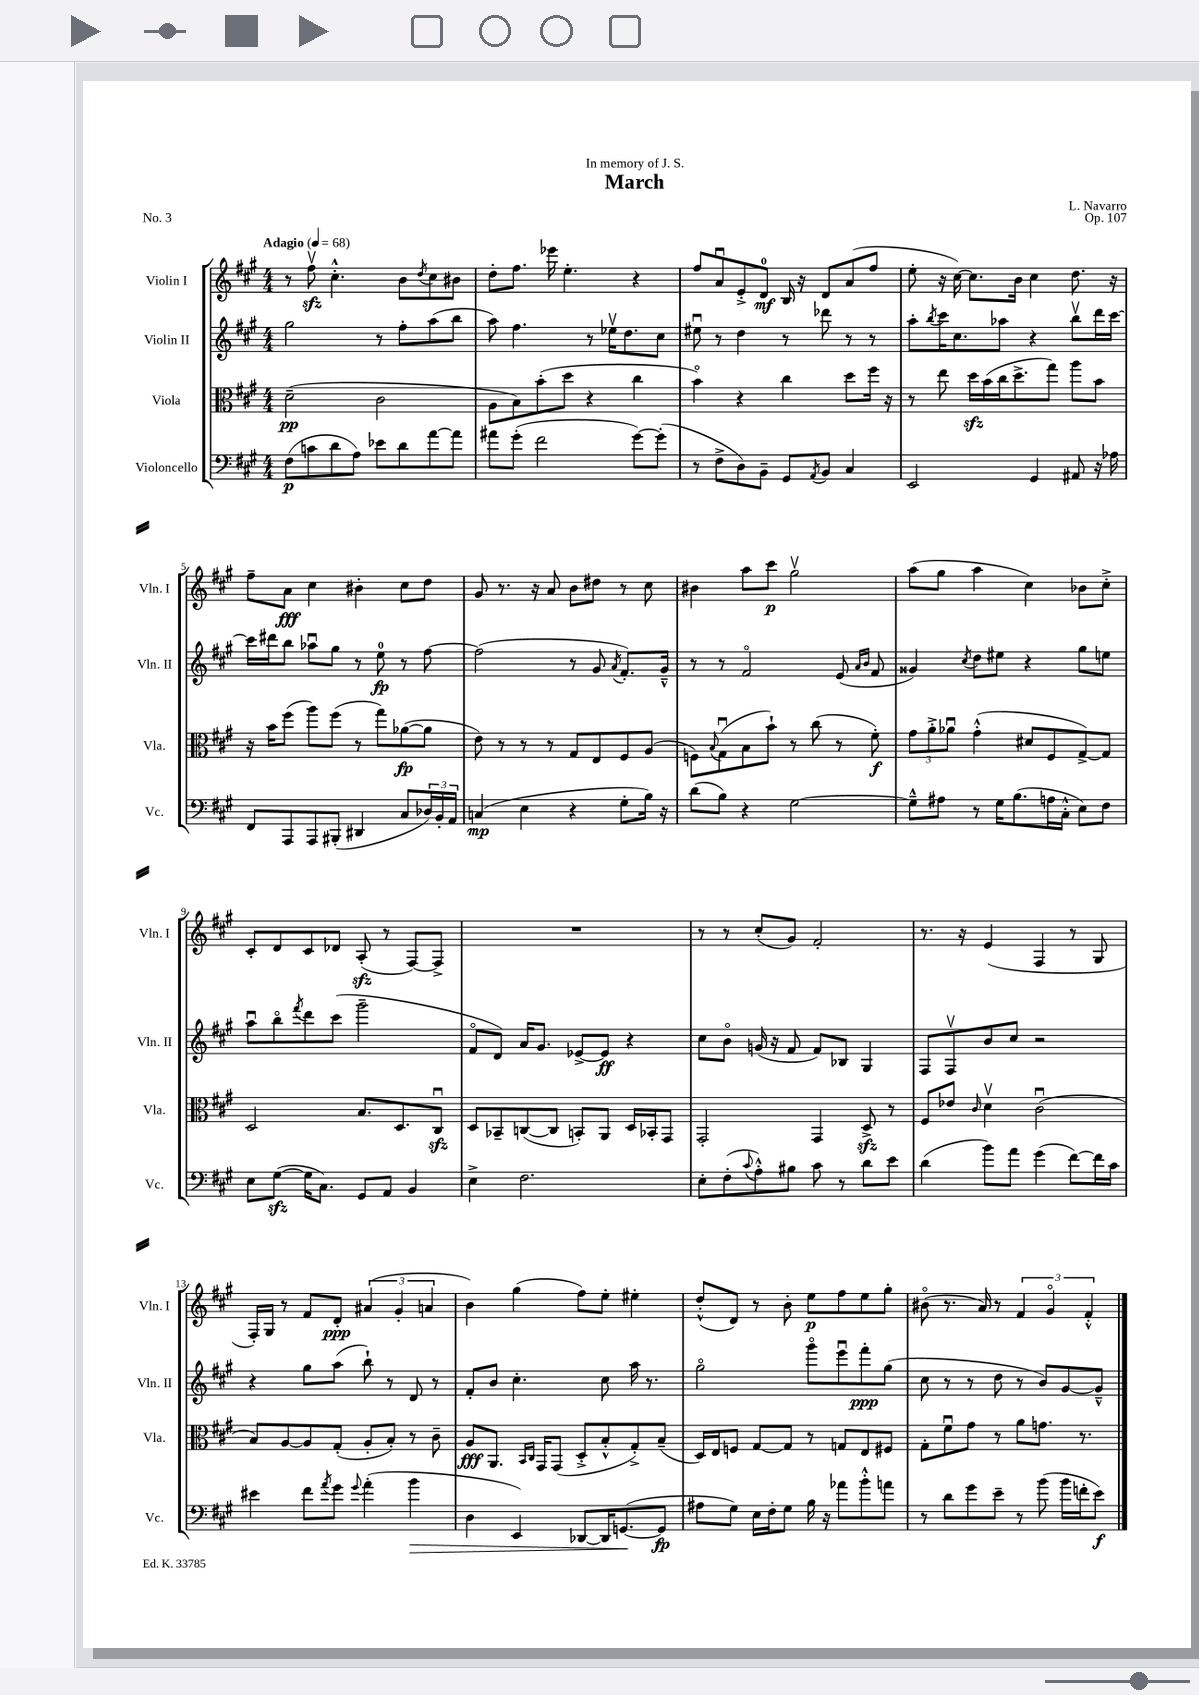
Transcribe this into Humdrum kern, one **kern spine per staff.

**kern	**dynam	**kern	**dynam	**kern	**dynam	**kern	**dynam
*part4	*part4	*part3	*part3	*part2	*part2	*part1	*part1
*staff4	*staff4	*staff3	*staff3	*staff2	*staff2	*staff1	*staff1
*I"Violoncello	*	*I"Viola	*	*I"Violin II	*	*I"Violin I	*
*I'Vc.	*	*I'Vla.	*	*I'Vln. II	*	*I'Vln. I	*
*clefF4	*	*clefC3	*	*clefG2	*	*clefG2	*
*k[f#c#g#]	*	*k[f#c#g#]	*	*k[f#c#g#]	*	*k[f#c#g#]	*
*M4/4	*	*M4/4	*	*M4/4	*	*M4/4	*
*MM68	*	*MM68	*	*MM68	*	*MM68	*
=1	=1	=1	=1	=1	=1	=1	=1
!	!	!	!	!	!	!LO:TX:a:B:t=Adagio	!
(8F#\L	p	(2d~\	pp	2gg#\	.	8r	.
8cn\	.	.	.	.	.	8ff#zzv\	.
8d\	.	.	.	.	.	4.cc#'^^\	.
8A\J)	.	.	.	.	.	.	.
8e-X\L	.	2c#\	.	8r	.	.	.
8d\	.	.	.	8ff#'\L	.	8b\L	.
.	.	.	.	.	.	8qdd/	.
[8a\	.	.	.	(8aa\	.	8cc#\	.
8a\J]	.	.	.	8bb\J	.	8b#X\J	.
=2	=2	=2	=2	=2	=2	=2	=2
8a#X\L	.	8A\L	.	8aa\)	.	8dd'\L	.
(8g#'\J	.	8B\)	.	4.ff#\	.	8.ff#\J	.
2f#\	.	(8b'\	.	.	.	.	.
.	.	.	.	.	.	16eee-X\	.
.	.	8dd\J	.	.	.	4.ee'\	.
.	.	4r	.	8r	.	.	.
.	.	.	.	16ee-Xv\KL	.	.	.
.	.	.	.	8.dd\	.	.	.
[8g#\L)	.	4cc#\	.	.	.	4r	.
(8g#'\J]	.	.	.	8cc#\J	.	.	.
=3	=3	=3	=3	=3	=3	=3	=3
8r	.	4b\)	.	8ee#Xu\	.	8ff#/L	.
8F#^\L	.	.	.	8r	.	8au/	.
8D\)	.	4r	.	4dd\	.	8e'^/	.
8BB~\J	.	.	.	.	.	8d/J	mf
8GG#/L	.	4cc#\	.	8r	.	16B/	.
.	.	.	.	.	.	16r	.
8qAA/	.	.	.	.	.	.	.
8BB/J	.	.	.	8ddd-X\	.	8d/L	.
4C#/	.	8dd\L	.	8r	.	(8a/	.
.	.	16ff#\Jk	.	8r	.	8ff#/J	.
.	.	16r	.	.	.	.	.
=4	=4	=4	=4	=4	=4	=4	=4
2EE/	.	8r	.	8aa'\L	.	8ee'\	.
.	.	.	.	8qbb/	.	.	.
.	.	8ee\	.	16ccc#\K	.	16r	.
.	.	.	.	8.cc#\	.	[16cc#\)	.
.	.	16ddzz\LL	.	.	.	8.cc#\L]	.
.	.	(16b\	.	.	.	.	.
.	.	16cc#\J	.	8aa-X\J	.	.	.
.	.	8.dd^\	.	.	.	16b\Jk	.
4GG#/	.	.	.	4r	.	4cc#\	.
.	.	8gg#\J)	.	.	.	.	.
8AA#X/	.	8aa\L	.	8bbv\L	.	8.dd\	.
16r	.	8b\J	.	16ddd\L	.	.	.
16A-X\	.	.	.	[16ccc#\JJ	.	16r	.
!!LO:LB:g=z
=5	=5	=5	=5	=5	=5	=5	=5
8FF#/L	.	16r	.	16ccc#\LL]	.	8ff#~\L	.
.	.	16b\KL	.	16ddd#X\J	.	.	.
8AAA/	.	(8ff#\J	.	8bb\J	.	8a\J	fff
8AAA/	.	8aa\L)	.	8aa-Xu\L	.	4cc#\	.
(8BBB#X'/J	.	(8ff#\J	.	8gg#\J	.	.	.
4DD#X/	.	8r	.	8r	.	4b#X'\	.
.	.	8gg#\L)	.	8ee\	fp	.	.
8C#/L	.	([8a-X\	fp	8r	.	8cc#\L	.
24D-X/L)	.	8a-\J]	.	[8ff#\	.	8dd\J	.
24BB'/	.	.	.	.	.	.	.
24AA/JJ	.	.	.	.	.	.	.
=6	=6	=6	=6	=6	=6	=6	=6
(4Cn/	mp	8e\)	.	(2ff#\]	.	8g#/	.
.	.	8r	.	.	.	8.r	.
4E\	.	8r	.	.	.	.	.
.	.	.	.	.	.	16r	.
.	.	8r	.	.	.	8a/	.
4r	.	8G#/L	.	8r	.	8b\L	.
.	.	8E/	.	8g#/	.	8dd#X\J	.
.	.	.	.	8qa/	.	.	.
8G#'\L	.	8F#/	.	8.f#'/L)	.	8r	.
16B\Jk)	.	(8A/J	.	.	.	8cc#\	.
16r	.	.	.	16g#~^^/Jk	.	.	.
=7	=7	=7	=7	=7	=7	=7	=7
(8d\L	.	8Fn\L)	.	8r	.	4b#X\	.
.	.	8qqB/	.	.	.	.	.
8B\J)	.	(8G#u\	.	8r	.	.	.
4r	.	8B\	.	2f#/	.	8aa\L	.
.	.	8b`\J)	.	.	.	8ccc#\J	p
[2G#\	.	8r	.	.	.	2gg#v\	.
.	.	(8cc#\	.	.	.	.	.
.	.	8r	.	(8e/	.	.	.
.	.	.	.	16qqa/LL	.	.	.
.	.	.	.	16qqb/JJ	.	.	.
.	.	8f#'\)	f	8f#/	.	.	.
=8	=8	=8	=8	=8	=8	=8	=8
8G#~^^\L]	.	12g#\L	.	4g##X/)	.	(8aa\L	.
.	.	12a'^\	.	.	.	.	.
8A#X\J	.	.	.	.	.	8gg#\J	.
.	.	12a-Xu\J	.	.	.	.	.
.	.	.	.	8qcc#/	.	.	.
8r	.	(4g#'^^\	.	8dd\L	.	4aa\	.
16G#\KL	.	.	.	8ee#X\J	.	.	.
(8.B\	.	.	.	.	.	.	.
.	.	8d#X/L	.	4r	.	4cc#\)	.
16An\L	.	8F#/	.	.	.	.	.
16C#'^^\JJ	.	.	.	.	.	.	.
8E\L)	.	[8G#^/)	.	8gg#\L	.	8b-X\L	.
8F#\J	.	8G#/J]	.	8een\J	.	8cc#'^\J	.
!!LO:LB:g=z
=9	=9	=9	=9	=9	=9	=9	=9
8E\L	.	2D/	.	8aau\L	.	8c#'/L	.
([8G#zz\J	.	.	.	8bb\	.	8d/	.
.	.	.	.	8qfff#/	.	.	.
16G#\KL]	.	.	.	8ddd\	.	8c#/	.
8.C#\J)	.	.	.	.	.	.	.
.	.	.	.	(8ccc#\J	.	8d-X/J	.
8GG#/L	.	8.B/L	.	2ggg#~\	.	(8Azz'/	.
8AA/J	.	.	.	.	.	8r	.
.	.	8.D/	.	.	.	.	.
4BB/	.	.	.	.	.	[8F#/L)	.
.	.	8C#zzu/J	.	.	.	8F#^/J]	.
=10	=10	=10	=10	=10	=10	=10	=10
4E^\	.	8D/L	.	8f#/L	.	1r	.
.	.	8BB-X~/	.	8d/J)	.	.	.
2.F#\	.	([8Cn/	.	16a/KL	.	.	.
.	.	.	.	8.g#/J	.	.	.
.	.	8C/J]	.	.	.	.	.
.	.	8BBn'/L)	.	[8e-X^/L	.	.	.
.	.	8AA/J	.	8e-/J]	ff	.	.
.	.	16D/LL	.	4r	.	.	.
.	.	16BB-X'/J	.	.	.	.	.
.	.	8GG#/J	.	.	.	.	.
=11	=11	=11	=11	=11	=11	=11	=11
8E'\L	.	2GG#'/	.	8cc#\L	.	8r	.
(8F#'\	.	.	.	8b\J	.	8r	.
8qqc#/	.	.	.	.	.	.	.
8A'^^\)	.	.	.	(16gn/	.	(8cc#'/L	.
.	.	.	.	16r	.	.	.
8B#X\J	.	.	.	8f#/	.	8g#/J)	.
8c#\	.	4GG#/	.	8f#/L)	.	2f#'/	.
8r	.	.	.	8B-X/J	.	.	.
8d\L	.	8Dzz^/	.	4G#/	.	.	.
8e\J	.	8r	.	.	.	.	.
=12	=12	=12	=12	=12	=12	=12	=12
(4d\	.	8F#/L	.	8F#/L	.	8.r	.
.	.	8e-X/J	.	8F#v/	.	.	.
.	.	.	.	.	.	16r	.
.	.	16qqc#/	.	.	.	.	.
8b\L)	.	4dv\	.	8b/	.	(4e/	.
8a\J	.	.	.	8cc#/J	.	.	.
(4g#\	.	(2c#u\	.	2r	.	4F#/	.
[8f#\L)	.	.	.	.	.	8r	.
16f#\L]	.	.	.	.	.	8G#/	.
16c#\JJ	.	.	.	.	.	.	.
!!LO:LB:g=z
=13	=13	=13	=13	=13	=13	=13	=13
4e#X\	.	8B/L)	.	4r	.	16F#'/LL)	.
.	.	.	.	.	.	16G#/JJ	.
.	.	[8A/	.	.	.	8r	.
8f#\L	.	8A/]	.	8gg#\L	.	8f#/L	.
8qa/	.	.	.	.	.	.	.
8g#\J	.	(8G#'/J	.	(8aa\J	.	8d'/J	ppp
8qqg#/	.	.	.	.	.	.	.
(4a'\	.	8A'/L	.	8bb`\)	.	(6a#X/	.
.	.	8B'/J)	.	8r	.	.	.
.	.	.	.	.	.	6g#'/	.
!	!LO:HP:b	!	!	!	!	!	!
4b\	>	8r	.	8d/	.	.	.
.	.	.	.	.	.	6an/	.
.	.	8c#~\	.	8r	.	.	.
=14	=14	=14	=14	=14	=14	=14	=14
4D\	.	8A/L	fff	8f#'/L	.	4b\)	.
.	.	8.AA/J	.	8b/J	.	.	.
4EE/)	.	.	.	4.cc#'\	.	(4gg#\	.
.	.	16qqBB/LL	.	.	.	.	.
.	.	16qqC#/JJ	.	.	.	.	.
.	.	16GG#/KL	.	.	.	.	.
.	.	(8GG#/J	.	.	.	.	.
[8DD-X/L	.	8D'^/L	.	.	.	8ff#\L)	.
16DD-/K]	.	8B'^^/	.	8cc#\	.	8ee'\J	.
([8.GGn/	.	.	.	.	.	.	.
.	.	8G#'^/)	.	16aa\	.	4ee#X'\	.
.	.	.	.	8.r	.	.	.
8GG/J]	] fp	(8B~/J	.	.	.	.	.
=15	=15	=15	=15	=15	=15	=15	=15
8A#X\L	.	16D/LL)	.	2gg#\	.	(8dd'^^/L	.
.	.	16E/J	.	.	.	.	.
8G#\J)	.	8Fn/J	.	.	.	8d/J)	.
16E\LL	.	[8G#/L	.	.	.	8r	.
16F#'\J	.	.	.	.	.	.	.
8G#\J	.	8G#/J]	.	.	.	8b'\	.
16B\	.	8r	.	8ggg#\L	.	8ee\L	p
16r	.	.	.	.	.	.	.
8a-X\L	.	8Gn/L	.	8eeeu\	.	8ff#\	.
8b'^^\	.	8E/	.	8fff#'\	ppp	8ee\	.
8an\J	.	8F#X/J	.	(8gg#\J	.	8gg#'\J	.
=16	=16	=16	=16	=16	=16	=16	=16
8r	.	8G#'\L	.	8cc#\	.	(8b#X\	.
8d\L	.	8f#u\	.	8r	.	8.r	.
8g#\	.	8g#\J	.	8r	.	.	.
.	.	.	.	.	.	16a/)	.
8e~\J	.	8r	.	8dd\	.	8r	.
8r	.	8a\L	.	8r	.	6f#/	.
(8b\	.	8.gn\J	.	8b/L)	.	.	.
.	.	.	.	.	.	6g#/	.
16b\LL	.	.	.	[8g#/	.	.	.
16fn'\J	.	8.r	.	.	.	.	.
.	.	.	.	.	.	6f#'^^/	.
8e\J)	f	.	.	8g#~^^/J]	.	.	.
==	==	==	==	==	==	==	==
*-	*-	*-	*-	*-	*-	*-	*-
